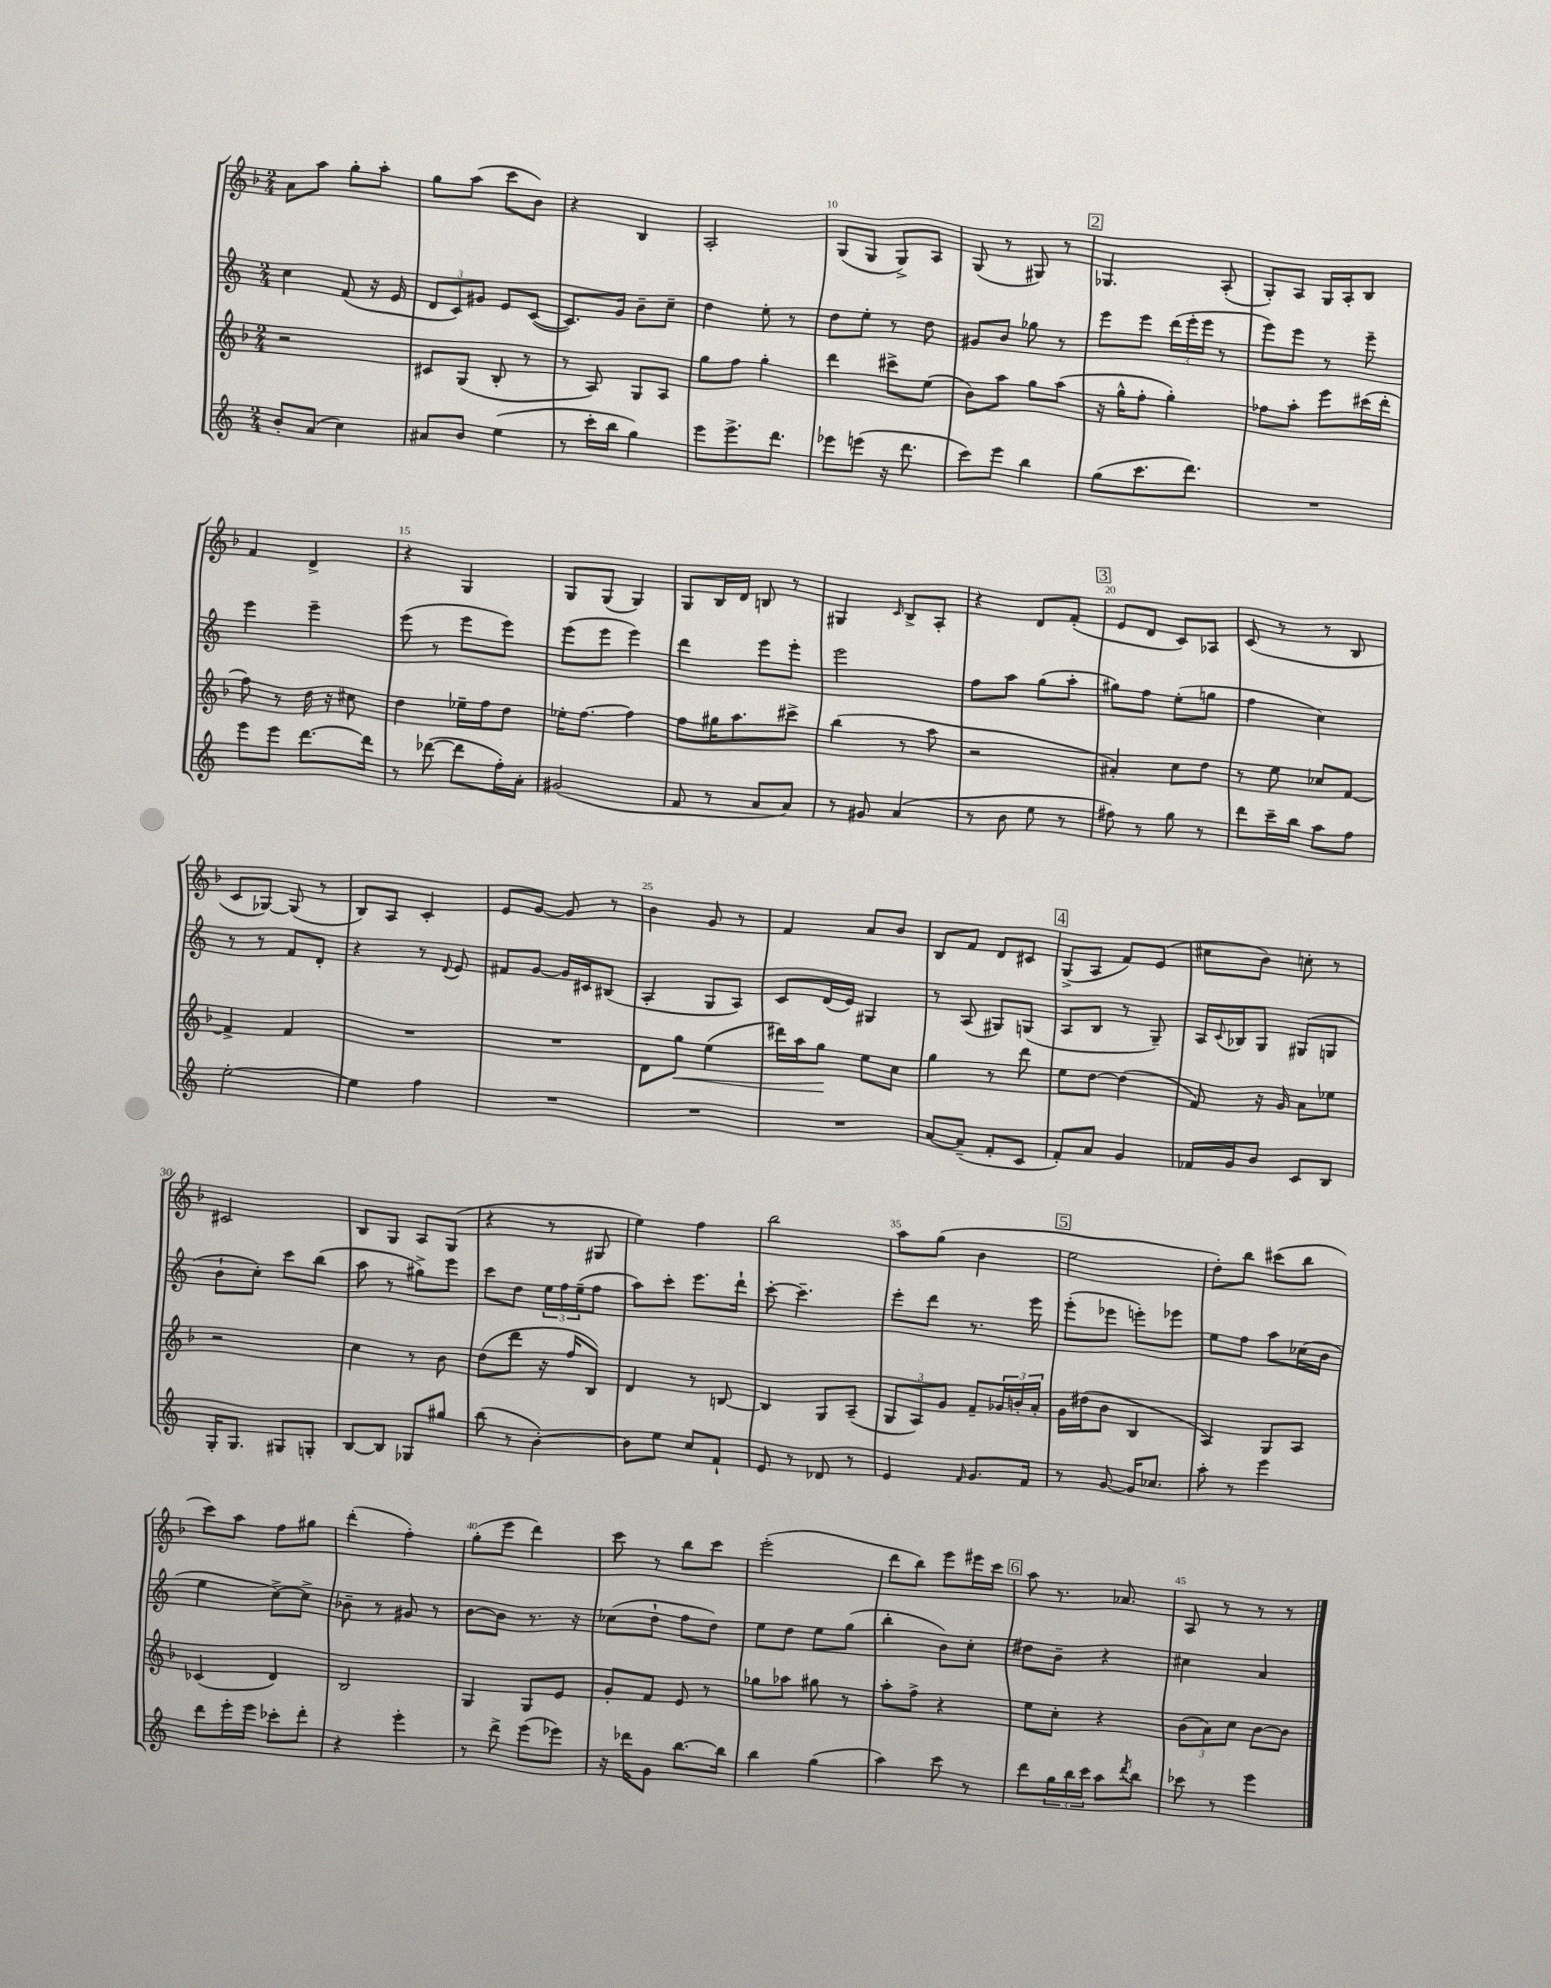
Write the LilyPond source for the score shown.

<<
\new StaffGroup <<
\new Staff = "s0" {
    \clef treble \key f \major \numericTimeSignature \time 2/4
    a'8 a''8 g''8-. a''8-. |
    g''8 a''8( c'''8 bes'8) |
    r4 bes4 |
    a2-. |
    g8( g8 g8->) a8 |
    g8( r8 gis8) r8 |
    \mark \markup { \box "2" } ges4. a8-.( |
    g8-.) a8 g16 a16-. bes8 |
    f'4 d'4-> |
    r4 g4 |
    g8 g8( g4) |
    g8 bes16 d'16 b8 r8 |
    gis4 \grace { c'16 } bes8-> a8-. |
    r4 d'8 f'8-.( |
    \mark \markup { \box "3" } e'8 d'8 c'8) aes8 |
    c'8( r8 r8 bes8 |
    c'8 ges8~) ges8( r8 |
    bes8) a8 c'4-. |
    e'8 g'8~ g'8 r8 |
    bes'4 g'8 r8 |
    f'4 a'8 bes'8 |
    bes8 f'8 d'8 cis'8 |
    \mark \markup { \box "4" } g8->( a8 f'8) e'8( |
    cis''8 bes'8) c''8-. r8 |
    cis'2 |
    bes8 g8 a8 g8( |
    r4 r8 gis8 |
    e''4) f''4 |
    bes''2 |
    a''8 g''8( bes'4 |
    \mark \markup { \box "5" } e''2 |
    d''8-.) bes''8 cis'''8( bes''8 |
    c'''8) a''8 f''8 gis''8 |
    d'''4-.( f''4-.) |
    g''8-.( e'''8 d'''4) |
    c'''8 r8 bes''8 c'''8 |
    e'''2-.( |
    d'''8 bes''8) e'''8 eis'''16 c'''16 |
    \mark \markup { \box "6" } a''8 r8. aes'8. |
    a8 r8 r8 r8 \bar "|." |
}
\new Staff = "s1" {
    \clef treble \key c \major \numericTimeSignature \time 2/4
    c''4 f'8( r16 e'16 |
    \tuplet 3/2 { d'8 c'8) gis'8 } e'8 c'8~( |
    c'8.) g'16 b'8-- c''8-- |
    d''4 e''8-. r8 |
    d''8 e''8-. r8 d''8 |
    gis'8 b'8 ges''8 r8 |
    \mark \markup { \box "2" } e'''8 e'''8 \tuplet 3/2 { d'''16( e'''16-. e'''16 } r8 |
    e'''8) e'''8 r8 e'''8-- |
    e'''4 e'''4-- |
    e'''8( r8 e'''8 e'''8) |
    e'''8( e'''8 e'''4) |
    d'''4 e'''8 e'''8-. |
    e'''2 |
    f''8 a''8 g''8( a''8-. |
    \mark \markup { \box "3" } gis''8) f''8 e''8-.( g''8 |
    f''4 c''4) |
    r8 r8 f'8 d'8-. |
    r4 r8 \appoggiatura { d'8 } e'8 |
    fis'8 g'8~ g'16 cis'16 bis8( |
    a4-. g8 a8) |
    c'8 d'16( e'16) gis4 |
    r8 a8( gis8) g8( |
    \mark \markup { \box "4" } a8 b8 r8 g8--) |
    a16 \appoggiatura { c'8 } bes16 g8 gis8( g8 |
    b'8-! c''8-.) c'''8 b''8( |
    a''8 r8 gis''8->) e'''8 |
    c'''8 d''8 \tuplet 3/2 { e''16 f''16 e''16--( } f''8 |
    a''8) c'''8-. e'''8. d'''16-! |
    c'''8~-. c'''4.-- |
    e'''8-. d'''8 r8. e'''16 |
    \mark \markup { \box "5" } e'''8-.( ees'''8 e'''8-.) ees'''8 |
    e''8 f''8 a''8 ces''16( b'16 |
    e''4 c''8~->) c''8-> |
    bes'8-- r8 gis'8 r8 |
    b'8~ b'8 r8. r16 |
    ces''8( d''8-! f''8 d''8) |
    e''8 d''8 e''8 g''8( |
    b''4-. b'8) c''8-. |
    \mark \markup { \box "6" } dis''8 b'8-- r4 |
    cis''4 a'4 \bar "|." |
}
\new Staff = "s2" {
    \clef treble \key f \major \numericTimeSignature \time 2/4
    r2 |
    cis'8 g8( bes8-. r8 |
    r8 a8) g8 a8 |
    g''8 f''8 g''4-. |
    d'''4 cis'''8-> e''8( |
    bes'8) a''8 g''8 a''8( |
    \mark \markup { \box "2" } r16 g''16-^ f''8-. g''4-.) |
    fes''8 a''8-. e'''8 cis'''16( d'''16-. |
    f''8) r8 d''16 r16 cis''8 |
    d''4 ees''16-- f''16 d''8 |
    ees''16-. f''8.~ f''4 |
    f''8 gis''16 a''8. cis'''8-> |
    bes''4( r8 a''8 |
    r2 |
    \mark \markup { \box "3" } ais'4-.) c''8 d''8 |
    r8 e''8 ces''8 f'8~ |
    f'4-> f'4 |
    R2 |
    R2 |
    d'8 g''8\< e''4( |
    dis'''16) a''16 g''8\! e''8 c''8 |
    g''4 r8 d'''8 |
    \mark \markup { \box "4" } e''8 d''8~ d''4( |
    f'8) r16 g'16 a'8 ees''8 |
    r2 |
    c''4 r8 bes'8 |
    d''8( d'''8 r16 f''16 bes8) |
    d'4 r8 b8~ |
    b4 g8 a8--( |
    \tuplet 3/2 { g8 a8) g'8 } f'8-- \tuplet 3/2 { ges'16 b'16-. a'16-. } |
    \mark \markup { \box "5" } g'16 dis''16( bes'8 bes4 |
    a4) g8 a8 |
    ces'4( d'4) |
    bes2 |
    g4 g8 e'8 |
    g'8-. f'8 e'8 r8 |
    ges''8 aes''8 gis''8 r8 |
    a''8-. f''8-> r4 |
    \mark \markup { \box "6" } e''8 c''8-. r4 |
    \tuplet 3/2 { bes'8( a'8) c''8 } bes'8~ bes'8 \bar "|." |
}
\new Staff = "s3" {
    \clef treble \key c \major \numericTimeSignature \time 2/4
    b'8-. a'8( c''4) |
    ais'8 b'8 e''4( |
    r8 c'''16-. b''16 g''4) |
    e'''8 e'''8.-> d'''8. |
    ees'''8 e'''8( r16 d'''8. |
    c'''8) e'''8 b''4 |
    \mark \markup { \box "2" } g''8( c'''8. d'''8.) |
    R2 |
    e'''8 e'''8 d'''8.~ d'''16 |
    r8 des'''8~( des'''8 f''16-.) a'16-. |
    gis'2( |
    f'8 r8 a'8 a'8) |
    r8 gis'8 a'4( |
    r8 b'8 e''8 r8 |
    \mark \markup { \box "3" } fis''8) r8 g''8 r8 |
    d'''8 c'''16-- b''16 a''8 f''8 |
    e''2~-. |
    e''4 f''4 |
    R2 |
    R2 |
    R2 |
    a'8~ a'8--( f'8-. c'8 |
    \mark \markup { \box "4" } f'8-.) a'8 g'4 |
    fes'16 g'16 b'8 c'8 b8 |
    g16-. g8. gis8 g8-. |
    b8~ b8 ges8 gis''8 |
    b''8( r8 b'4~-.) |
    b'8 e''8 c''8 f'8-! |
    e'8 r8 des'8 r8 |
    e'4 \grace { f'16 } g'8. f'16 |
    \mark \markup { \box "5" } r8 g'8~ g'16 ces''8. |
    a''8-. r8 e'''4 |
    d'''8 e'''16-. e'''16 ces'''8-. d'''8-. |
    r4 e'''4-. |
    r8 d'''8-> e'''8( ees'''8) |
    r16 des'''16 g'8 b''8.~ b''16 |
    b''4 g''4( |
    a''4) c'''8 r8 |
    \mark \markup { \box "6" } d'''8 \tuplet 3/2 { g''16 b''16 c'''16 } a''8 \acciaccatura { d'''8 } b''8 |
    ces'''8 r8 e'''4 \bar "|." |
}
>>
>>
\layout { \context { \Score currentBarNumber = #6 \override BarNumber.break-visibility = ##(#f #t #t) barNumberVisibility = #(every-nth-bar-number-visible 5) } }
